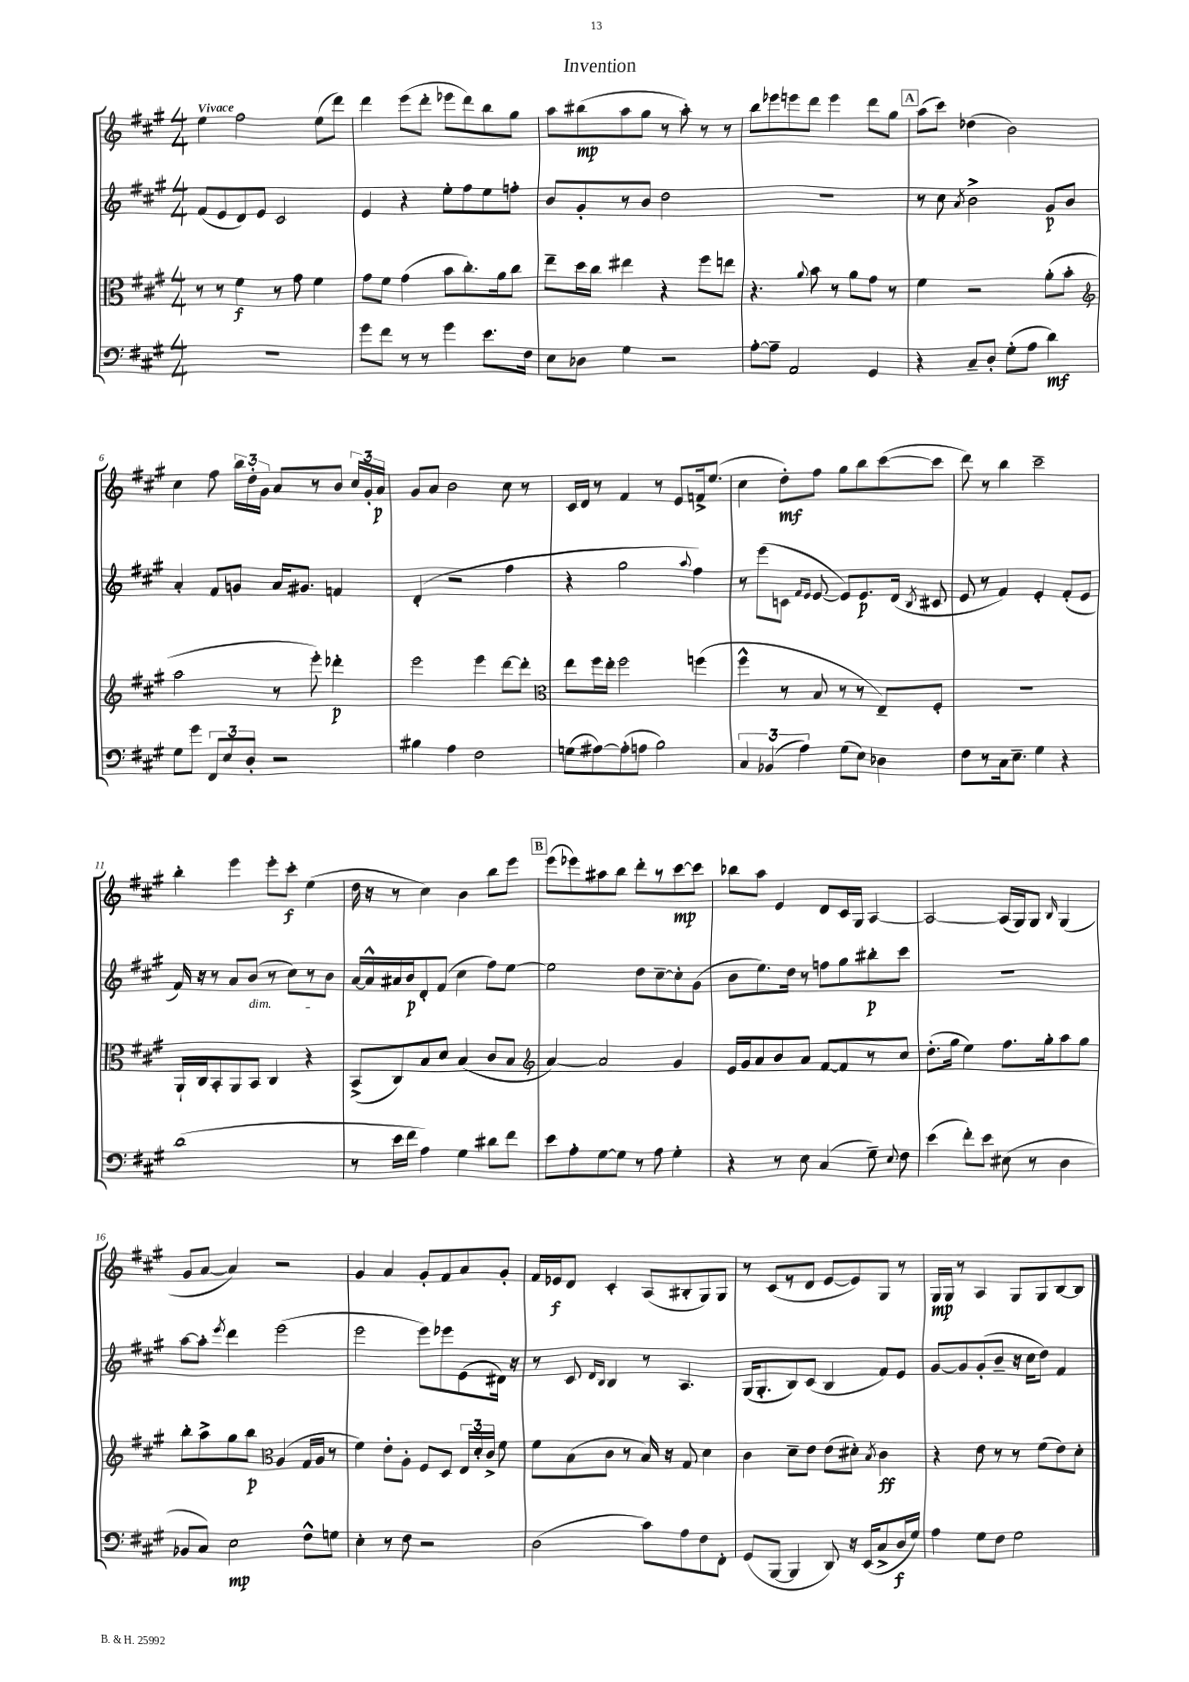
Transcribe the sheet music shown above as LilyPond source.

\header { title = "Invention" }
<<
\new StaffGroup <<
\new Staff = "s0" {
    \clef treble \key a \major \numericTimeSignature \time 4/4 \tempo "Vivace"
    \autoBeamOff e''4 fis''2 e''8[( d'''8]) |
    d'''4 e'''8[( d'''8]-. ees'''8[ d'''8) b''8 gis''8] |
    a''8[ bis''8\mp( a''8 gis''8] r8 a''8-.) r8 r8 |
    b''8[ ees'''8 e'''8 d'''8] e'''4 d'''8[ gis''8] |
    \mark \markup { \box "A" } a''8[( cis'''8]) des''4( b'2) |
    cis''4 fis''8 \tuplet 3/2 { b''16[ d''16-. gis'16] } a'8[ r8 b'8] \tuplet 3/2 { cis''16[ gis'16-. a'16]\p } |
    gis'8[ a'8] b'2 cis''8 r8 |
    cis'16[ d'16] r8 fis'4 r8 e'8[ f'16-> e''8.]( |
    cis''4 d''8[-.\mf) fis''8] gis''8[ b''8 cis'''8~( cis'''8] |
    d'''8) r8 b''4 cis'''2-- |
    b''4-. e'''4 e'''8[-. cis'''8]-.\f e''4( |
    d''16 r16 r8 cis''4) b'4 b''8[ e'''8] |
    \mark \markup { \box "B" } e'''8[( ees'''8) ais''8 b''8] d'''8[-. r8 cis'''8~\mp cis'''8] |
    bes''8[ a''8] e'4 d'8[ cis'16 gis16] a4~ |
    a2~ a16[( gis16) gis8] \grace { b16 } gis4( |
    gis'8[ a'8]~ a'4) r2 |
    gis'4 a'4 gis'8[-. fis'8 a'8 gis'8]-. |
    fis'16[ ees'16\f d'8] cis'4-. a8[( bis8-. gis8) gis8] |
    r8 cis'8[( r8 d'8] e'8[~ e'8) gis8] r8 |
    gis16[\mp gis16] r8 a4 gis8[ gis8 b8~ b8] \bar "|." |
}
\new Staff = "s1" {
    \clef treble \key a \major \numericTimeSignature \time 4/4
    \autoBeamOff fis'8[( e'8 d'8) e'8] cis'2 |
    e'4 r4 e''8[-. fis''8 e''8 f''8]-. |
    b'8[ gis'8-. r8 b'8] d''2 |
    r1 |
    \mark \markup { \box "A" } r8 cis''8 \acciaccatura { a'8 } b'2-> gis'8[\p b'8] |
    a'4-. fis'8[ g'8] a'16[ gis'8.] f'4 |
    d'4-.( r2 fis''4 |
    r4 gis''2 \appoggiatura { a''8 } fis''4) |
    r8 e'''8[( c'8] \grace { fis'16[ e'16] } e'8~ e'8[) e'8.\p d'16]( \acciaccatura { b8 } cis'8 |
    e'8 r8 fis'4) e'4-. fis'8[-.( e'8] |
    fis'16) r16 r8 a'8[ b'8]\dim( r8 cis''8[) r8 b'8]\! |
    a'16[~ a'16-^ ais'16 b'16\p d'8-. fis'8]( cis''4 fis''8[) e''8]~ |
    \mark \markup { \box "B" } e''2 d''8[ cis''8~-- cis''8-. gis'8]( |
    b'8[ e''8.) d''16] r8 f''8[ gis''8 bis''8-.\p cis'''8] |
    R1 |
    a''8[~ a''8]-. \acciaccatura { e'''8 } d'''4 e'''2( |
    e'''2 e'''8[) ees'''8 e'8( dis'16]) r16 |
    r8 cis'8 \grace { d'16[ b16] } b4 r8 a4. |
    gis16[( gis8.-. b8) cis'8]( b4 fis'8[) e'8] |
    gis'8[~ gis'8 gis'8-.( b'8]-- r16 cis''16[ d''8]) fis'4 \bar "|." |
}
\new Staff = "s2" {
    \clef alto \key a \major \numericTimeSignature \time 4/4
    \autoBeamOff r8 r8 fis'4\f r8 gis'8 fis'4 |
    gis'8[ fis'8] gis'4( b'8[ cis''8.-.) a'16 cis''8] |
    e''8[-- d''16 cis''16] eis''4 r4 fis''8[ e''8] |
    r4. \appoggiatura { a'8 } b'8 r8 a'8[ gis'8] r8 |
    \mark \markup { \box "A" } fis'4 r2 a'8[-.( b'8]-. |
    \clef treble a''2 r8 e'''8-.) des'''4-.\p |
    e'''2 e'''4 d'''8[~ d'''8]-. |
    \clef alto e''8[ fis''16 e''16]-. fis''2 f''4( |
    fis''4-^ r8 b8 r8 r8 e8[--) fis8]-. |
    R1 |
    a,16[-! cis16 b,8-. a,8 b,8] cis4 r4 |
    b,8[->( cis8) b8 d'8] b4( cis'8[ b8] |
    \mark \markup { \box "B" } \clef treble a'4~) a'2 gis'4 |
    e'16[ gis'16 a'8 b'8 a'8] fis'8[~ fis'8 r8 cis''8] |
    d''8.[-.( gis''16] e''4) fis''8.[ gis''16-. a''8 gis''8] |
    b''8[-. a''8-> gis''8 b''8]\p \clef alto a4( gis16[ a16] r8 |
    fis'4) e'8[-. a8]-. fis8[ d8] \tuplet 3/2 { e16[ d'16-. cis'16]-> } fis'8 |
    fis'8[ b8( cis'8] r8 b16) r16 gis8 d'4 |
    cis'4 d'8[-- e'8] e'8[( dis'8]-.) \acciaccatura { b8 } cis'4\ff |
    r4 e'8 r8 r8 fis'8[( e'8) d'8]-. \bar "|." |
}
\new Staff = "s3" {
    \clef bass \key a \major \numericTimeSignature \time 4/4
    \autoBeamOff R1 |
    gis'8[ fis'8] r8 r8 gis'4 e'8.[ fis16] |
    e8[ des8] gis4 r2 |
    a8[~-. a8]-- a,2 gis,4 |
    \mark \markup { \box "A" } r4 cis8[-- d8]-. gis8[-.( a8] d'4\mf) |
    gis8[ gis'8] \tuplet 3/2 { fis,8[ e8 d8]-. } r2 |
    bis4 a4 fis2 |
    g8[( ais8~) ais8-.( a8] b2) |
    \tuplet 3/2 { cis4 bes,4( a4) } gis8[( e8]) des4 |
    fis8[ r8 cis16 e8.]-- gis4 r4 |
    d'1( |
    r8 e'16[ fis'16] a4) gis4 dis'8[ fis'8] |
    \mark \markup { \box "B" } e'8[ a8-. gis8~ gis8] r8 a8 gis4-. |
    r4 r8 e8 cis4( gis8--) \appoggiatura { e8 } fis8 |
    e'4( fis'8[-.) e'8] eis8( r8 d4 |
    bes,8[ cis8]) e2\mp fis8[-^ g8] |
    e4-. r8 fis8 r2 |
    d2( cis'8[) a8 fis8 fis,8]-. |
    gis,8[( b,,8]~ b,,4 d,8) r16 e,16[( cis8-> d16\f gis16]) |
    a4 gis8[ fis8] gis2 \bar "|." |
}
>>
>>
